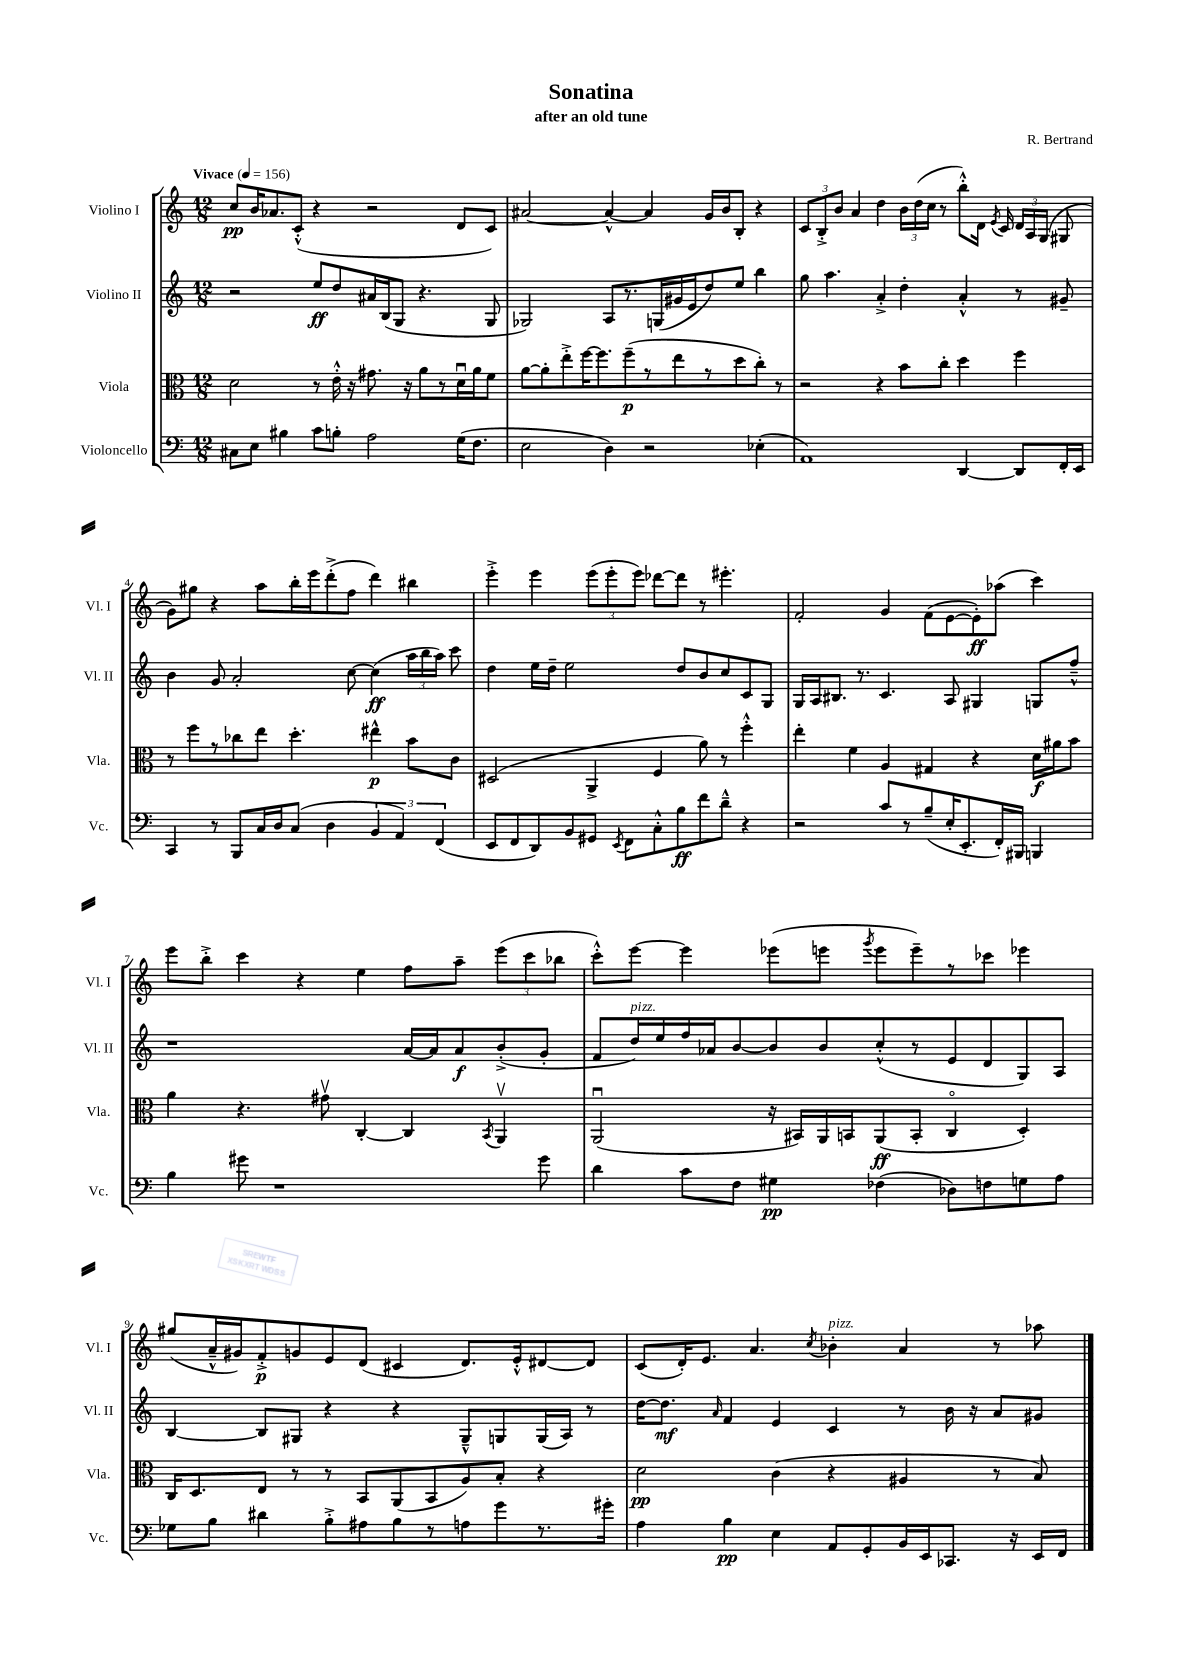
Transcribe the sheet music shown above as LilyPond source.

\header { title = "Sonatina" composer = "R. Bertrand" subtitle = "after an old tune" }
<<
\new StaffGroup <<
\new Staff = "s0" \with { instrumentName = "Violino I" shortInstrumentName = "Vl. I" } {
    \clef treble \key c \major \numericTimeSignature \time 12/8 \tempo "Vivace" 4 = 156
    \autoBeamOff c''8[\pp b'16 aes'8. c'8]-.-^( r4 r2 d'8[ c'8]) |
    ais'2~ ais'4~-^ ais'4 g'16[ b'16 b8]-. r4 |
    \tuplet 3/2 { c'8[ b8-.-> b'8] } a'4 d''4 \tuplet 3/2 { b'16[ d''16( c''16] } r8 b''8[-.-^) d'16] \acciaccatura { e'8 } c'16 \tuplet 3/2 { d'16[ a16 g16]( } gis8 |
    g'8[) gis''8] r4 a''8[ b''16-. e'''16 d'''8-.->( f''8] d'''4) bis''4 |
    e'''4-.-> e'''4 \tuplet 3/2 { e'''8[( e'''8-. e'''8]) } des'''8[~ des'''8] r8 eis'''4.-. |
    f'2-. g'4 f'8[( e'8~ e'8-.\ff) aes''8]( c'''4) |
    e'''8[ b''8]-.-> c'''4 r4 e''4 f''8[ a''8]-- \tuplet 3/2 { e'''8[( c'''8 bes''8] } |
    c'''8[-.-^) e'''8]~ e'''4 ees'''8[( e'''8] \acciaccatura { g'''8 } e'''8[ e'''8--) r8 ces'''8] ees'''4 |
    gis''8[( a'16---^ gis'16) f'8-.->\p g'8 e'8 d'8]( cis'4 d'8.[) e'16-.-^ dis'8~ dis'8] |
    c'8[( d'16-.) e'8.] a'4. \acciaccatura { c''8 } bes'4-.^\markup { \italic "pizz." } a'4 r8 aes''8 \bar "|." |
}
\new Staff = "s1" \with { instrumentName = "Violino II" shortInstrumentName = "Vl. II" } {
    \clef treble \key c \major \numericTimeSignature \time 12/8
    \autoBeamOff r2 e''8[\ff d''8 ais'16 b16( g8] r4. g8 |
    ges2) a8[ r8. g16( gis'16 e'16 d''8) e''8] b''4 |
    g''8 a''4. a'4-.-> d''4-. a'4-.-^ r8 gis'8-- |
    b'4 g'8 a'2-. c''8~ c''4\ff( \tuplet 3/2 { a''16[ b''16 a''16]) } c'''8 |
    d''4 e''16[ d''16]-- e''2 d''8[ b'8 c''8 c'8 g8] |
    g16[ a16 bis8.] r8. c'4. a8 gis4 g8[ f''8]---^ |
    r1 a'16[~ a'16 a'8\f b'8-.->( g'8]-. |
    f'8[ d''16^\markup { \italic "pizz." }) e''16 f''16 aes'16 b'8~ b'8 b'8 c''8-.-^( r8 e'8 d'8 g8) a8] |
    b4~ b8[ gis8] r4 r4 gis8[---^ g8 g16( a16]) r8 |
    d''16[~ d''8.]\mf \grace { a'16 } f'4 e'4 c'4 r8 b'16 r16 a'8[ gis'8] \bar "|." |
}
\new Staff = "s2" \with { instrumentName = "Viola" shortInstrumentName = "Vla." } {
    \clef alto \key c \major \numericTimeSignature \time 12/8
    \autoBeamOff d'2 r8 e'16-.-^ r16 gis'8. r16 a'8[ r8 d'16\downbow a'16 f'8] |
    a'8[~ a'8-. e''8-.-> f''16~ f''8. f''8--\p( r8 e''8 r8 d''8 c''8]-.) r8 |
    r2 r4 b'8[ c''8]-. d''4 f''4 |
    r8 f''8[ r8 ces''8 e''8] d''4.-. eis''4-^\p b'8[ c'8] |
    dis2( a,4-> f4 a'8) r8 f''4-.-^ |
    e''4-. f'4 a4 gis4 r4 d'16[\f ais'16 b'8] |
    a'4 r4. gis'8\upbow c4~-. c4 \acciaccatura { b,8 } a,4\upbow |
    a,2\downbow( r16 bis,16[) a,16 b,16 a,8\ff( b,8]-. c4\flageolet d4-.) |
    c16[ d8. e8] r8 r8 b,8[ a,8( b,8 a8) b8]-. r4 |
    d'2\pp c'4( r4 ais4 r8 b8) \bar "|." |
}
\new Staff = "s3" \with { instrumentName = "Violoncello" shortInstrumentName = "Vc." } {
    \clef bass \key c \major \numericTimeSignature \time 12/8
    \autoBeamOff cis8[ e8] bis4 c'8[ b8]-. a2 g16[( f8.] |
    e2 d4) r2 ees4-.( |
    a,1) d,4~ d,8[ f,16-. e,16] |
    c,4 r8 b,,8[ c16 d16 c8]( d4 \tuplet 3/2 { b,4 a,4) f,4( } |
    e,8[ f,8 d,8) b,8 gis,8] \acciaccatura { e,8 } f,8[ c8-.-^ b8\ff f'8 d'8]---^ r4 |
    r2 c'8[ r8 b8--( e16-. e,8.-. f,16-.) bis,,16] b,,4 |
    b4 gis'8 r1 gis'8 |
    d'4 c'8[ f8] gis4\pp fes4( des8[) f8 g8 a8] |
    ges8[ b8] dis'4 b8[-.-> ais8 b8 r8 a8 g'8 r8. gis'16]-. |
    a4 b4\pp e4 a,8[ g,8-. b,16 e,16 ces,8.] r16 e,16[ f,16] \bar "|." |
}
>>
>>
